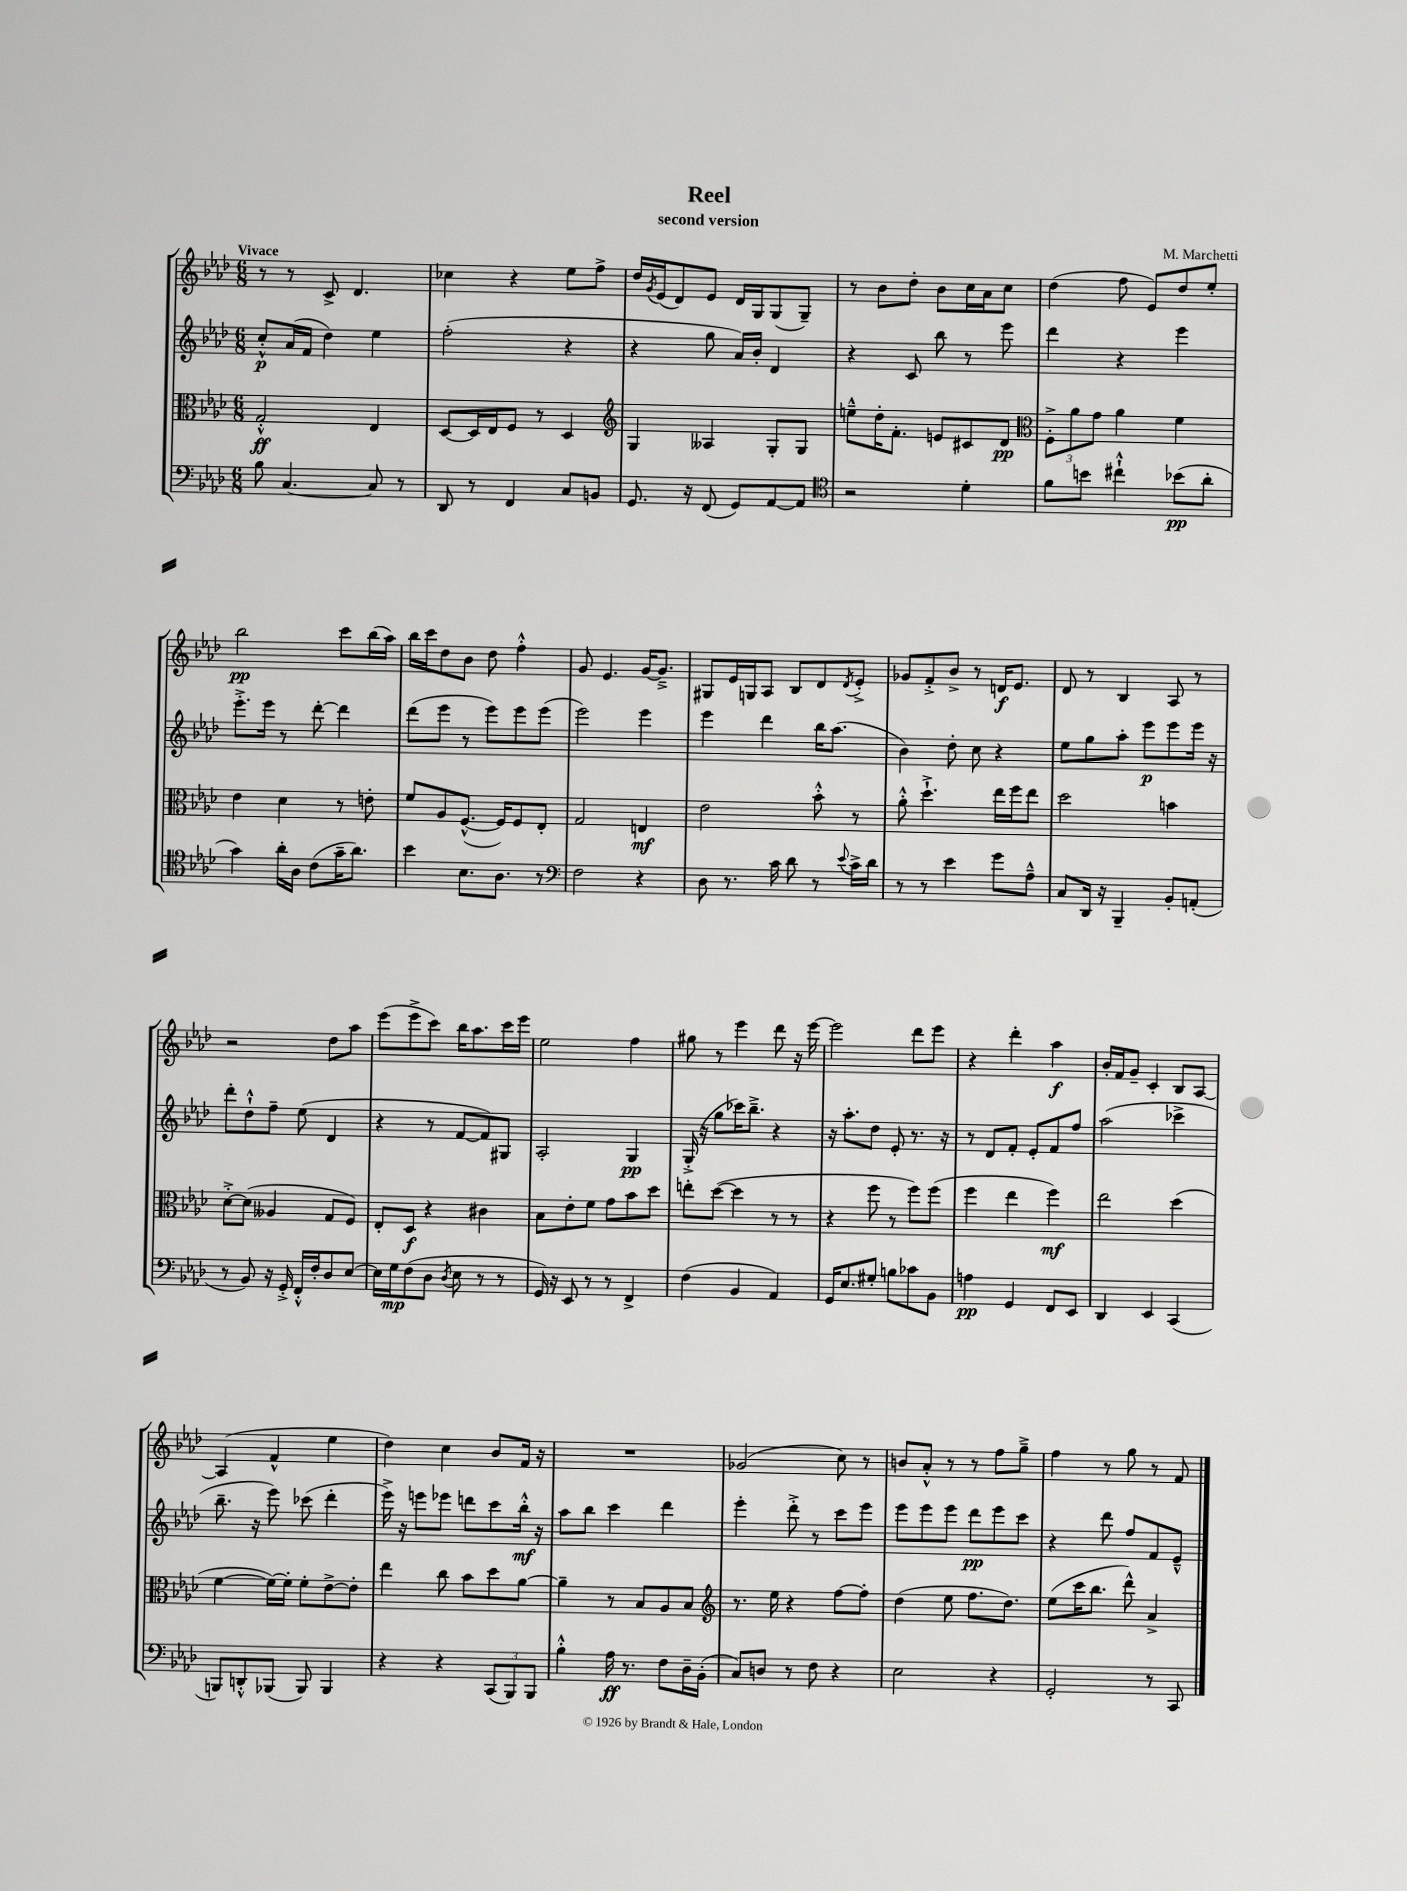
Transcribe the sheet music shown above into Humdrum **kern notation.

**kern	**kern	**kern	**kern
*staff4	*staff3	*staff2	*staff1
*clefF4	*clefC3	*clefG2	*clefG2
*k[b-e-a-d-]	*k[b-e-a-d-]	*k[b-e-a-d-]	*k[b-e-a-d-]
*M6/8	*M6/8	*M6/8	*M6/8
8B-	2G'^^	8cc'^^	8r
[4.C	.	(16a-	8r
.	.	16f	.
.	.	4dd-)	8c^
.	.	.	4.d-
8C]	4E-	4ee-	.
8r	.	.	.
=	=	=	=
8DD-	[8D-	(2ff'	4cc-
8r	16D-]	.	.
.	16E-	.	.
4FF	8F	.	4r
.	8r	.	.
8C	4D-	4r	8ee-
8BB	.	.	8ff^
=	=	=	=
*	*clefG2	*	*
8.GG	4G	4r	16dd-
.	.	.	8qg
.	.	.	(16e-
.	.	.	8d-)
16r	.	.	.
(8FF	4A--	8gg	8e-
8GG)	.	16a-)	16d-
.	.	16b-'	16G
[8AA-	8G'	4d-	(8G
8AA-]	8G	.	8G~)
=	=	=	=
*clefC4	*	*	*
2r	8ee~^^	4r	8r
.	16dd-'	.	8b-
.	8.f'	.	.
.	.	8c	8dd-'
.	8e	8bb-	8b-
4d-'	8c#	8r	16cc
.	.	.	16a-
.	8d-	8eee-	8cc
=	=	=	=
*	*clefC3	*	*
8f	12F'^	4ddd-	(4dd-
.	12a-	.	.
8b	.	.	.
.	12g	.	.
4cc#`^^	4a-	4r	8ff
.	.	.	8e-)
(8b-	4f	4eee-	8dd-
8a-'	.	.	8ee-'
=	=	=	=
4g)	4e-	8.eee-'^	2bb-
.	.	16eee-	.
16a-'	4d-	8r	.
16A-	.	.	.
(8c	.	[8ddd-'	.
16g~	8r	4ddd-]	8ccc
8.a-)	.	.	.
.	8e'	.	(16bb-
.	.	.	16aa-)
=	=	=	=
4b-	8f	(8ddd-	16bb-
.	.	.	16ccc
.	8A-	8eee-	8dd-
8.B-	([8.F^^	8r	8b-
.	.	8eee-)	8dd-
8.A-	16F])	.	.
.	8F	8eee-	4ff'^^
8r	8E-'	(8eee-	.
=	=	=	=
*clefF4	*	*	*
2F	2G	2eee-)	8g
.	.	.	4.e-
4r	4E	4eee-	[16g
.	.	.	8.g~^]
=	=	=	=
8D-	2e-	4eee-	8G#
8.r	.	.	16e-
.	.	.	16G
.	.	4ddd-	8A-
16c	.	.	.
8d-	.	.	8B-
8r	8b-'^^	16bb-	8d-
.	.	(8.aa-	.
8qqe-	.	.	8qd-
16c^	8r	.	8e-'^
16d-	.	.	.
=	=	=	=
8r	8a-'^^	4b-)	8g-
8r	4.dd-`^	.	8f'^
4e-	.	8dd-'	8b-^
.	.	8cc	8r
8g	16ee-	4r	16d
.	16ff	.	8.e-
8A-~^^	8ee-	.	.
=	=	=	=
8C	2dd-	8ee-	8d-
16DD-	.	8gg	8r
16r	.	.	.
4BBB-~	.	8aa-'	4B-
.	.	8eee-	.
8BB-'	4b	8eee-	8A-
(8AA'	.	16eee-	8r
.	.	16r	.
=	=	=	=
8r	[8d-'^	8ddd-'	2r
8BB-)	(8d-]	8dd-`^^	.
16r	4A--	8ff~	.
16GG'^	.	.	.
16FF'^^	.	(8ee-	.
16F'	.	.	.
8D-	8G	4d-	8dd-
[8E-	8F)	.	8aa-
=	=	=	=
16E-]	8E-'	4r	(8eee-
16G	.	.	.
(8F	8D-	.	8eee-^
8D-	4r	8r	8ccc)
8qD-	.	.	.
8E-	.	[8f	16bb-
.	.	.	8.aa-
8r	4c#	8f])	.
8r	.	8G#	16ccc
.	.	.	16eee-
=	=	=	=
16GG)	8B-	2A-'	2ee-
16r	.	.	.
8EE-	8e-'	.	.
8r	8f	.	.
8r	8g	.	.
4FF^	8b-	4G	4ff
.	8dd-	.	.
=	=	=	=
(4F	8ee'	(16G'^	8gg#
.	.	16r	.
.	([8dd-	8gg	8r
4BB-	4dd-]	16ccc-)	4eee-
.	.	8.bb-~^	.
4AA-)	8r	4r	8ddd-
.	8r	.	16r
.	.	.	[16eee-
=	=	=	=
16GG	4r	16r	2eee-]
8.E-	.	8.aa-'	.
8G#'	8ff	8dd-	.
8B	8r	8e-'	.
8c-	8ff)	8.r	8ddd-
8BB-	(8ff	.	8eee-
.	.	16r	.
=	=	=	=
4A	4ff	8r	4r
.	.	8d-	.
4GG	4ee-	8f'	4ddd-'
.	.	8e-'	.
8FF	4ff)	8f	4aa-
8EE-	.	8ff	.
=	=	=	=
4DD-	2ee-	(2aa-	16b-'
.	.	.	16f
.	.	.	8g~
4EE-	.	.	4c'
(4CC	(4dd-	4ccc-^	8B-
.	.	.	[8A-
=	=	=	=
8BBB)	[4f	8.bb-~	(4A-]
8DD'^^	.	.	.
.	.	16r	.
(8BBB-	16f_)	8eee-)	4f^^
.	16f']	.	.
8BBB-)	8f'	(8ccc-	.
4BBB-	[8e-^	4ddd-'	4ee-
.	8e-']	.	.
=	=	=	=
4r	4ee-	16eee-^)	4dd-)
.	.	16r	.
.	.	8eee	.
4r	8cc	8eee-	4cc
.	8b-	8ddd	.
(12CC	8dd-	8ccc	8b-
12BBB-)	.	.	.
.	[8a-	16bb-'^^	16f
12BBB-	.	.	.
.	.	16r	16r
=	=	=	=
4B-'^^	4a-~]	8aa-	2.r
.	.	8bb-	.
16A-	8r	4ccc	.
8.r	.	.	.
.	8B-	.	.
8F	8A-	4ddd-	.
16D-~	8B-	.	.
(16BB-'	.	.	.
=	=	=	=
*	*clefG2	*	*
8C)	8.r	4eee-'	(2g-
8D	.	.	.
.	16ee-	.	.
8r	4r	8ddd-'^	.
8F	.	8r	.
4r	[8ff	8ccc	8cc)
.	8ff']	8eee-	8r
=	=	=	=
2E-	(4dd-	8eee-	8b
.	.	8eee-	8a-'^^
.	8ee-	8eee-	8r
.	8.ff	8ddd-	8r
4r	.	8eee-	8ff
.	8.dd-)	.	.
.	.	8ccc	8gg~^
=	=	=	=
2GG'	(8ee-	4r	4ff
.	16ccc	.	.
.	8.bb-	.	.
.	.	8ddd-	8r
.	8ddd-^^)	8ff	8gg
8r	4a-^	8f	8r
8CC	.	8e-~^^	8f
==	==	==	==
*-	*-	*-	*-
